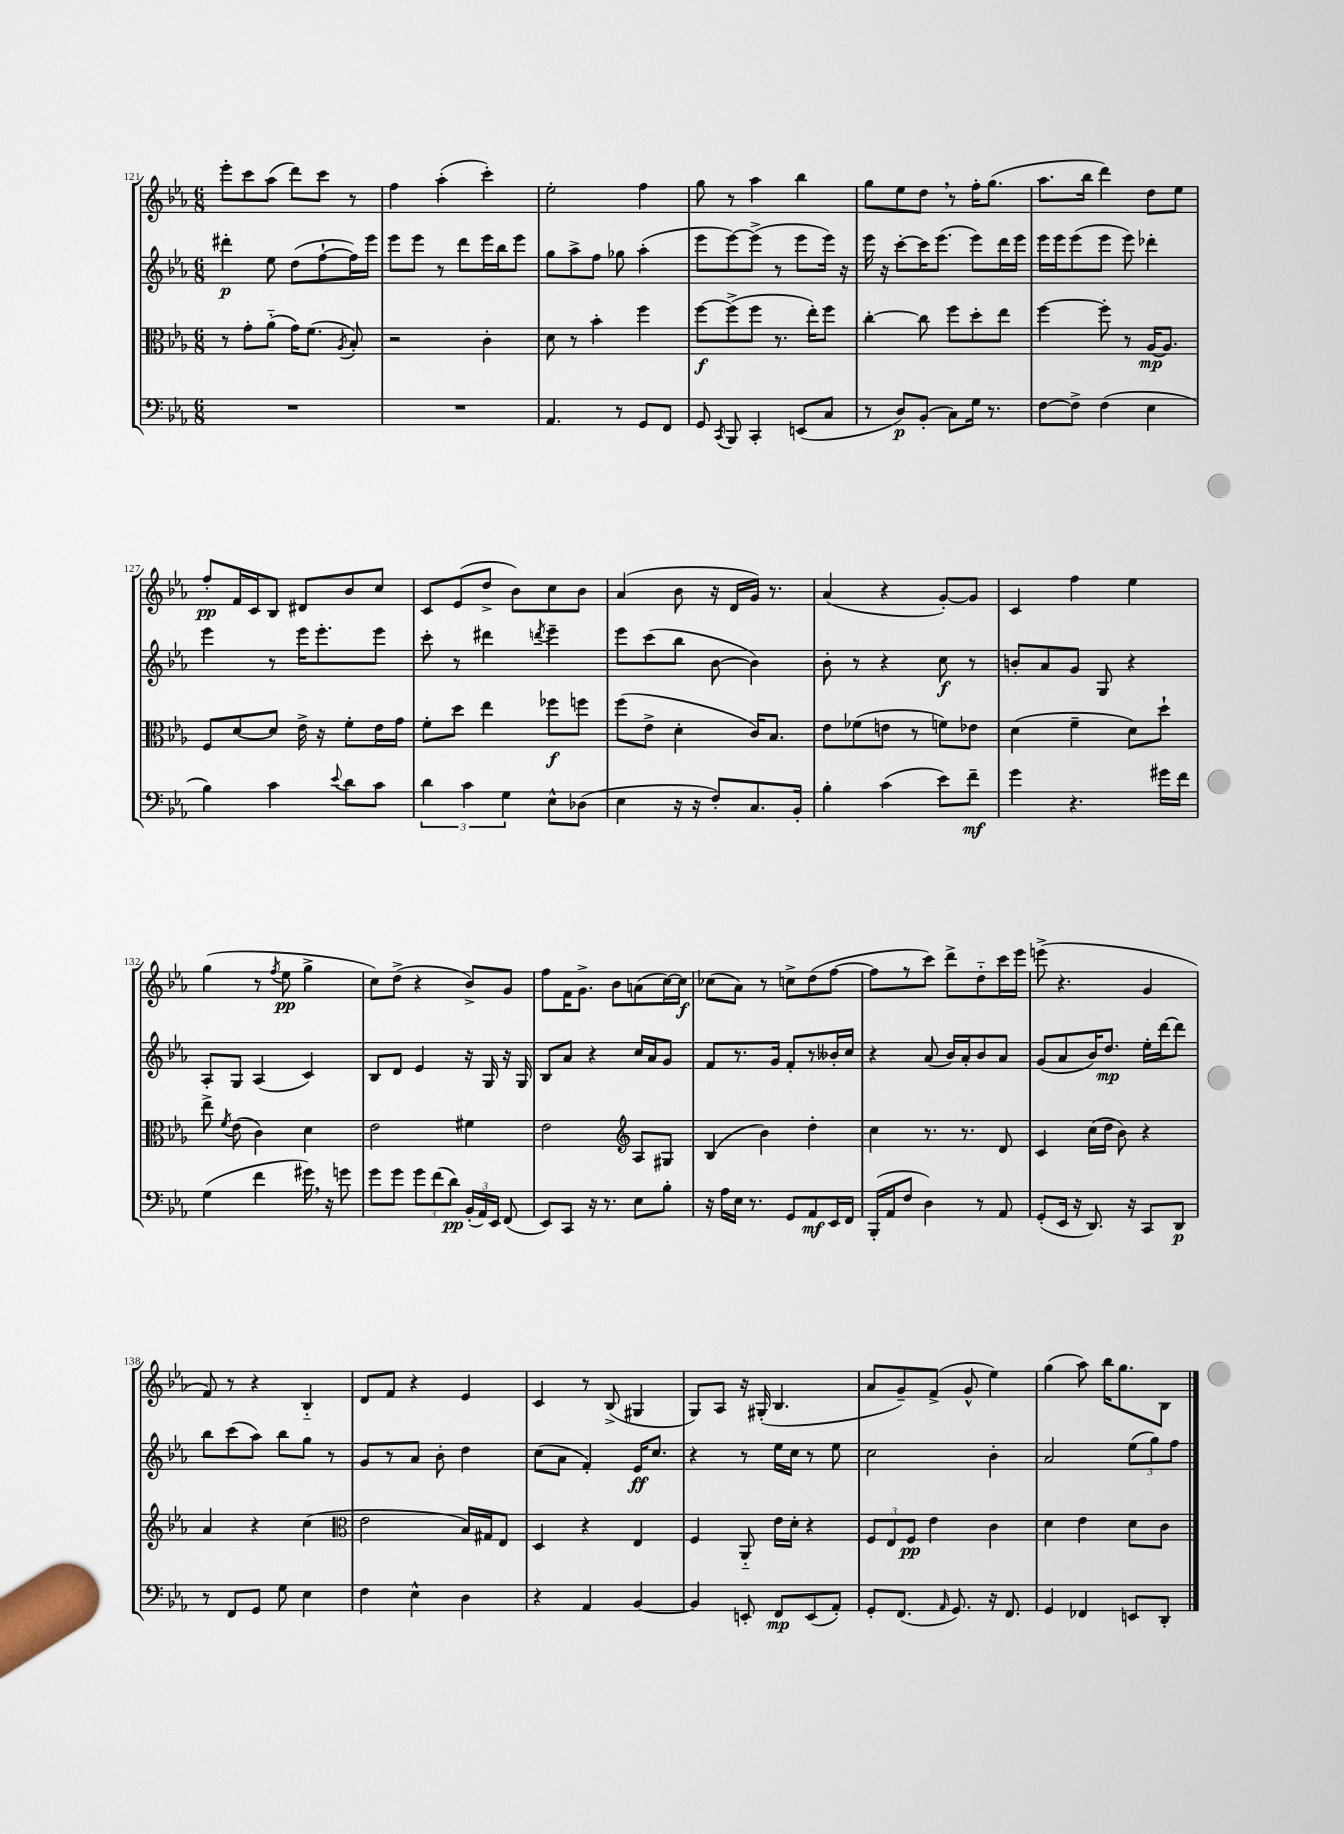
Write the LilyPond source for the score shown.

<<
\new StaffGroup <<
\new Staff = "s0" {
    \clef treble \key ees \major \numericTimeSignature \time 6/8
    \autoBeamOff ees'''8[-. c'''8 aes''8]( d'''8[) c'''8] r8 |
    f''4 aes''4-.( c'''4-.) |
    ees''2-. f''4 |
    g''8 r8 aes''4 bes''4 |
    g''8[ ees''8 d''8] \breathe r8 f''16[-. g''8.]( |
    aes''8.[ bes''16] d'''4) d''8[ ees''8] |
    f''8[-.\pp f'16 c'16 bes8] dis'8[ bes'8 c''8] |
    c'8[ ees'8( d''8]-> bes'8[) c''8 bes'8] |
    aes'4( bes'8 r16 d'16[ g'16]) r8. |
    aes'4( r4 g'8[~-.) g'8] |
    c'4 f''4 ees''4 |
    g''4( r8 \acciaccatura { f''8 } ees''8\pp g''4-> |
    c''8[) d''8]->( r4 bes'8[->) g'8] |
    f''8[ f'16 g'8.]-> bes'8[ a'8( c''16~) c''16]\f |
    ces''8[( aes'8]) r8 c''8[-> d''8( f''8]~ |
    f''8[ r8 c'''8]) d'''8[-> d''8-_ c'''16 ees'''16] |
    e'''8->( r4. g'4 |
    f'8) r8 r4 bes4-_ |
    d'8[ f'8] r4 ees'4 |
    c'4 r8 bes8->( gis4 |
    g8[) aes8] r16 gis16-.( bes4. |
    aes'8[ g'8--) f'8]->( g'8-^ ees''4) |
    g''4( aes''8) bes''16[ g''8. bes8] \bar "|." |
}
\new Staff = "s1" {
    \clef treble \key ees \major \numericTimeSignature \time 6/8
    \autoBeamOff dis'''4-.\p ees''8 d''8[( f''8~-! f''16) ees'''16] |
    ees'''8[ ees'''8] r8 d'''8[ ees'''16 bes''16 ees'''8] |
    g''8[ aes''8-> f''8] ges''8 aes''4-.( |
    ees'''8[ ees'''8~) ees'''8]->( r8 ees'''8[ ees'''16]) r16 |
    ees'''16 r16 c'''8[~-. c'''16 ees'''8.]( ees'''8[) d'''16 ees'''16] |
    ees'''16[ ees'''16 ees'''8( ees'''8] ees'''8) des'''4-. |
    ees'''4 r8 ees'''16[ ees'''8.-. ees'''8] |
    c'''8-. r8 dis'''4 \acciaccatura { d'''8 } ees'''4-- |
    ees'''8[ c'''8( bes''8] bes'8~ bes'4) |
    bes'8-. r8 r4 c''8\f r8 |
    b'8[-. aes'8 g'8] g8 r4 |
    aes8[-. g8] aes4( c'4) |
    bes8[ d'8] ees'4 r16 g16 r16 g16 |
    bes8[ aes'8] r4 c''16[ aes'16 g'8] |
    f'8[ r8. g'16] f'8[-. r8 beses'16-. c''16] |
    r4 aes'8( bes'16[) aes'16-. bes'8 aes'8] |
    g'8[( aes'8 bes'16) d''8.]\mp ees''16[-. d'''16~ d'''8] |
    bes''8[ c'''8( aes''8]) bes''8[ g''8] r8 |
    g'8[ r8 aes'8] bes'8-. d''4 |
    c''8[( aes'8] f'4-.) ees'16[\ff c''8.] |
    r4 r8 ees''16[ c''16] r8 ees''8 |
    c''2 bes'4-. |
    aes'2 \tuplet 3/2 { ees''8[( g''8) f''8] } \bar "|." |
}
\new Staff = "s2" {
    \clef alto \key ees \major \numericTimeSignature \time 6/8
    \autoBeamOff r8 g'8[-. aes'8]-_( g'16[) f'8.]( \acciaccatura { aes8 } bes8-.) |
    r2 c'4-. |
    d'8 r8 bes'4-. f''4 |
    f''8[~\f f''8->( f''8] r8. ees''16[-.) f''8] |
    c''4~-. c''8 f''8[ d''8-. ees''8] |
    f''4~ f''8-. r8 aes16[~\mp aes8.] |
    f8[ d'8~ d'8] ees'16-> r16 f'8[-. ees'16 g'16] |
    f'8[-. d''8] ees''4 fes''8[\f f''8] |
    f''8[( ees'8]-> d'4-. c'16[) bes8.] |
    ees'8[ fes'8( e'8] r8 f'8[) ees'8] |
    d'4( f'4-- d'8[) d''8]-! |
    ees''8-> \acciaccatura { f'8 } ees'8( c'4) d'4 |
    ees'2 fis'4 |
    ees'2 \clef treble aes8[ gis8] |
    bes4( bes'4) d''4-. |
    c''4 r8. r8. d'8 |
    c'4 c''16[( d''16] bes'8) r4 |
    aes'4 r4 c''4( |
    \clef alto ees'2 bes16[) gis16 ees8] |
    d4 r4 ees4 |
    f4 aes,8-_ ees'16[ d'16]-. r4 |
    \tuplet 3/2 { f8[ ees8 f8]\pp } ees'4 c'4 |
    d'4 ees'4 d'8[ c'8] \bar "|." |
}
\new Staff = "s3" {
    \clef bass \key ees \major \numericTimeSignature \time 6/8
    \autoBeamOff R2. |
    R2. |
    aes,4. r8 g,8[ f,8] |
    g,8 \acciaccatura { c,8 } bes,,8 c,4-. e,8[( c8] |
    r8 d8[\p) bes,8]-.( c8[) g16] r8. |
    f8[~ f8]-> f4( ees4 |
    bes4) c'4 \appoggiatura { ees'8 } d'8[ c'8] |
    \tuplet 3/2 { d'4 c'4 g4 } ees8[-^ des8]( |
    ees4 r16 r16 f8[-.) c8. bes,16]-. |
    bes4-. c'4( ees'8[) f'8]--\mf |
    g'4 r4. gis'16[ f'16] |
    g4( f'4 gis'16) \breathe r16 g'8 |
    g'8[ g'8] \tuplet 3/2 { g'8[ f'8( d'8]\pp) } \tuplet 3/2 { bes,16[-.( aes,16) ees,16] } f,8( |
    ees,8[) c,8] r16 r8. ees8[ bes8]-. |
    r16 aes16[ ees16] r8. g,8[ aes,8\mf ees,16 f,16] |
    bes,,16[-.( aes,16 f8] d4) r8 aes,8 |
    g,8[-.( ees,16] r16 d,8.) r16 c,8[ d,8]\p |
    r8 f,8[ g,8] g8 ees4 |
    f4 ees4-^ d4 |
    r4 aes,4 bes,4~ |
    bes,4 e,8-. f,8[\mp e,8( aes,8]-.) |
    g,8[-. f,8.]( \grace { aes,16 } g,8.) r16 f,8. |
    g,4 fes,4 e,8[ d,8]-. \bar "|." |
}
>>
>>
\layout { \context { \Score currentBarNumber = #121 } }
